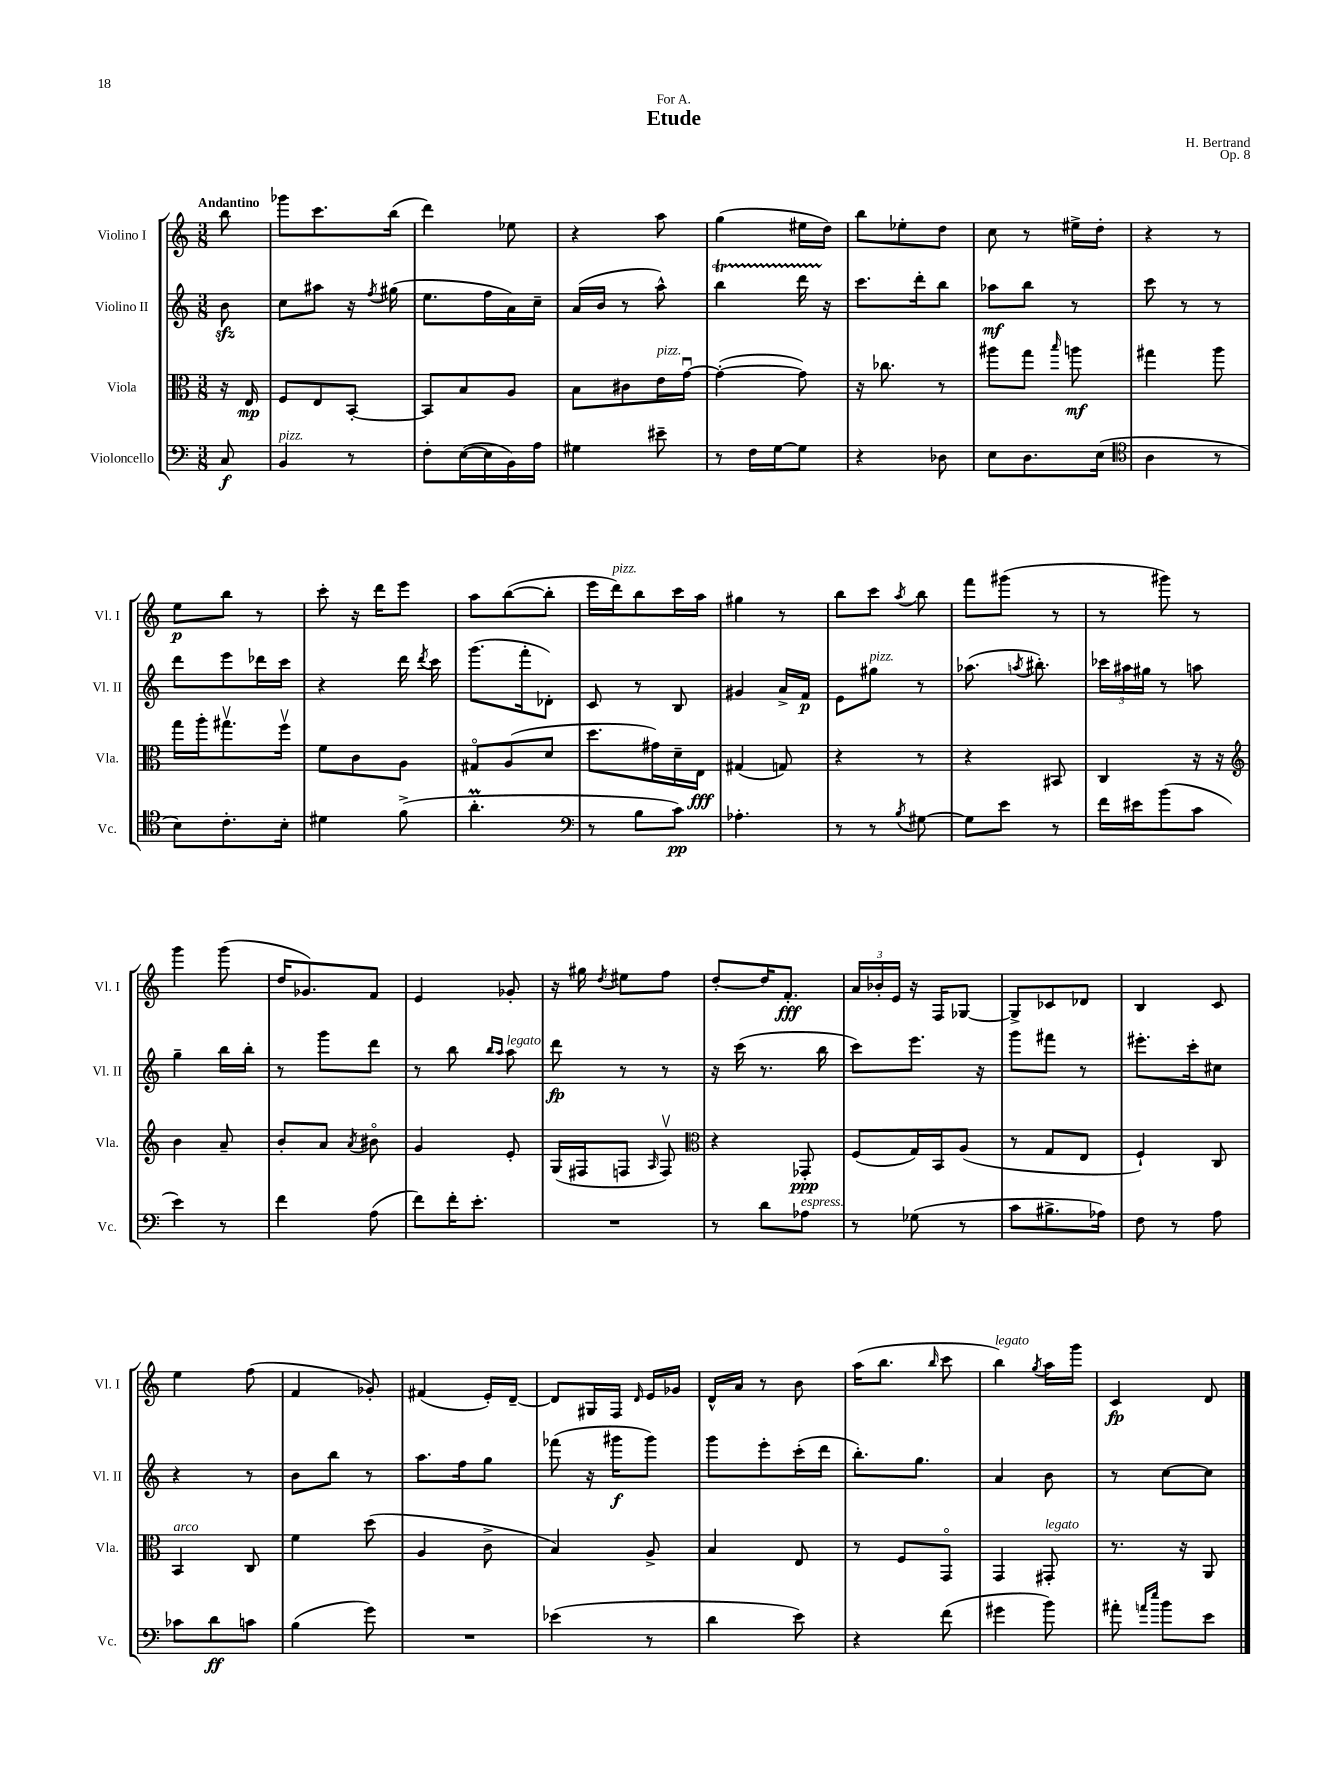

**kern	**kern	**kern	**kern
*staff4	*staff3	*staff2	*staff1
*clefF4	*clefC3	*clefG2	*clefG2
*k[]	*k[]	*k[]	*k[]
*M3/8	*M3/8	*M3/8	*M3/8
8C/	16r	8b\	8bb\
.	16E/	.	.
=	=	=	=
4BB/	8F/L	8cc\L	8ggg-\L
.	8E/	8aa#\J	8.ccc\
8r	[8BB'/J	16r	.
.	.	8qff/	.
.	.	(16gg#\	(16bb\Jk
=	=	=	=
8F'\L	8BB/]L	8.ee\L	4ddd\)
([16E\L	8B/	.	.
16E\]	.	16ff\L	.
16BB\)	8A/J	16a\)	8ee-\
16A\JJ	.	16cc~\JJ	.
=	=	=	=
4G#\	8B\L	(16a/LL	4r
.	.	16b/JJ	.
.	8c#\	8r	.
8e#~\	16e\L	8aa^^\)	8aa\
.	[16gu\JJ	.	.
=	=	=	=
8r	(4g'\_	4bb\	(4gg\
16F\LL	.	.	.
[16G\J	.	.	.
8G\]J	8g\])	16ddd\	16ee#\LL
.	.	16r	16dd\JJ)
=	=	=	=
4r	16r	8.ccc\L	8bb\L
.	8.cc-\	.	.
.	.	.	8ee-'\
.	.	16ddd'\k	.
8D-\	8r	8bb\J	8dd\J
=	=	=	=
8E\L	8aa#\L	8aa-\L	8cc\
8.D\	8gg\J	8bb\J	8r
.	16qqbb/	.	.
.	8aa\	8r	16ee#^\LL
(16E\Jk	.	.	16dd'\JJ
=	=	=	=
*clefC4	*	*	*
4A\	4gg#\	8ccc\	4r
.	.	8r	.
8r	8aa\	8r	8r
=	=	=	=
8B\L)	16gg\LL	8ddd\L	8ee\L
.	16aa'\J	.	.
8.c'\	8.gg#v\	8eee\	8bb\J
.	.	16ddd-\L	8r
16B'\Jk	16ffv\Jk	16ccc\JJ	.
=	=	=	=
4d#\	8f\L	4r	8ccc'\
.	8c\	.	16r
.	.	.	16ddd\LK
(8f^\	8A\J	16ddd\	8eee\J
.	.	8qddd/	.
.	.	16ccc\	.
=	=	=	=
4.a'\	8G#o/L	(8.ggg\L	8aa\L
.	(8A/	.	([8bb\
.	.	16fff'\k	.
.	8d/J	8d-'\J)	8bb'\]J
=	=	=	=
*clefF4	*	*	*
8r	8.dd\L	8c/	16eee\LL
.	.	.	16ddd\J)
8B\L	.	8r	8bb\
.	16g#\L)	.	.
8c\J)	16d~\	8B/	16ccc\L
.	16E\JJ	.	16aa\JJ
=	=	=	=
4.A-'\	(4G#/	4g#/	4gg#\
.	8G/)	16a^/LL	8r
.	.	16f/JJ	.
=	=	=	=
8r	4r	8e\L	8bb\L
8r	.	8gg#\J	8ccc\J
8qB/	.	.	8qaa/
[8G#\	8r	8r	8bb\
=	=	=	=
8G#\]L	4r	(8.aa-\	8fff\L
8e\J	.	.	(8ggg#\J
.	.	8qaa/	.
.	.	8.bb#'\)	.
8r	8BB#/	.	8r
=	=	=	=
16f\LL	4C/	24ccc-\LL	8r
.	.	24aa#\	.
16e#\J	.	.	.
.	.	24gg#\JJ	.
(8b\	.	8r	8ggg#\)
8c\J	16r	8aa\	8r
.	16r	.	.
=	=	=	=
*	*clefG2	*	*
4e\)	4b\	4gg~\	4ggg\
8r	8a~/	16bb\LL	(8ggg\
.	.	16bb'\JJ	.
=	=	=	=
4f\	8b'/L	8r	16dd/LK
.	.	.	8.g-/)
.	8a/J	8ggg\L	.
.	8qa/	.	.
(8A\	8b#o\	8ddd\J	8f/J
=	=	=	=
8f\L)	4g/	8r	4e/
16f'\K	.	8bb\	.
8.e'\J	.	.	.
.	.	16qqbb/LL	.
.	.	16qqaa/JJ	.
.	8e'/	8aa\	8g-'/
=	=	=	=
4.r	(16G/LL	8ddd\	16r
.	16F#/J	.	16gg#\
.	.	.	8qdd/
.	8F/J	8r	8ee#\L
.	16qqA/	.	.
.	8Fv/)	8r	8ff\J
=	=	=	=
*	*clefC3	*	*
8r	4r	16r	[8dd'/L
.	.	(16ccc\	.
8d\L	.	8.r	16dd/]K
.	.	.	8.f'/J
8A-\J	8GG-'/	.	.
.	.	16bb\	.
=	=	=	=
8r	(8F/L	8ccc\L)	24a/LL
.	.	.	24b-'/
.	.	.	24e/JJ
(8G-\	16G/L)	8.eee\J	16r
.	16BB/J	.	16F/LK
8r	(8A/J	.	[8G-/J
.	.	16r	.
=	=	=	=
8c\L	8r	8ggg\L	8G-^/]L
8.B#^\	8G/L	8fff#\J	8c-/
.	8E/J	8r	8d-/J
16A-\Jk)	.	.	.
=	=	=	=
8F\	4F`/)	8.eee#'\L	4B/
8r	.	.	.
.	.	16ccc'\k	.
8A\	8C/	8cc#\J	8c/
=	=	=	=
8c-\L	4BB/	4r	4ee\
8d\	.	.	.
8c\J	8C/	8r	(8ff\
=	=	=	=
(4B\	4f\	8b\L	4f/
.	.	8bb\J	.
8g\)	(8dd\	8r	8g-'/)
=	=	=	=
4.r	4A/	8.aa\L	(4f#/
.	.	16ff\k	.
.	8c^\	8gg\J	16e'/LL)
.	.	.	[16d~/JJ
=	=	=	=
(4e-\	4B/)	(8fff-\	8d/]L
.	.	16r	16G#/L
.	.	16ggg#\LK	16F/JJ
.	.	.	16qqd/
8r	8A^/	8ggg#\J)	16e/LL
.	.	.	16g-/JJ
=	=	=	=
4d\	4B/	8ggg\L	16d^^/LL
.	.	.	16a/JJ
.	.	8eee'\	8r
8e\)	8E/	(16ccc'\L	8b\
.	.	16ddd\JJ	.
=	=	=	=
4r	8r	8.bb'\L)	(16aa\LK
.	.	.	8.bb\J
.	8F/L	.	.
.	.	8.gg\J	.
.	.	.	16qqbb/
(8f\	8GGo/J	.	8ccc\
=	=	=	=
4g#\	4GG/	4a/	4bb\)
.	.	.	8qgg/
8b\)	8GG#'/	8b\	16aa\LL
.	.	.	16ggg\JJ
=	=	=	=
8a#'\	8.r	8r	4c/
16qqa/LL	.	.	.
16qqee/JJ	.	.	.
8b\L	.	[8cc\L	.
.	16r	.	.
8e\J	8AA/	8cc\]J	8d/
==	==	==	==
*-	*-	*-	*-
